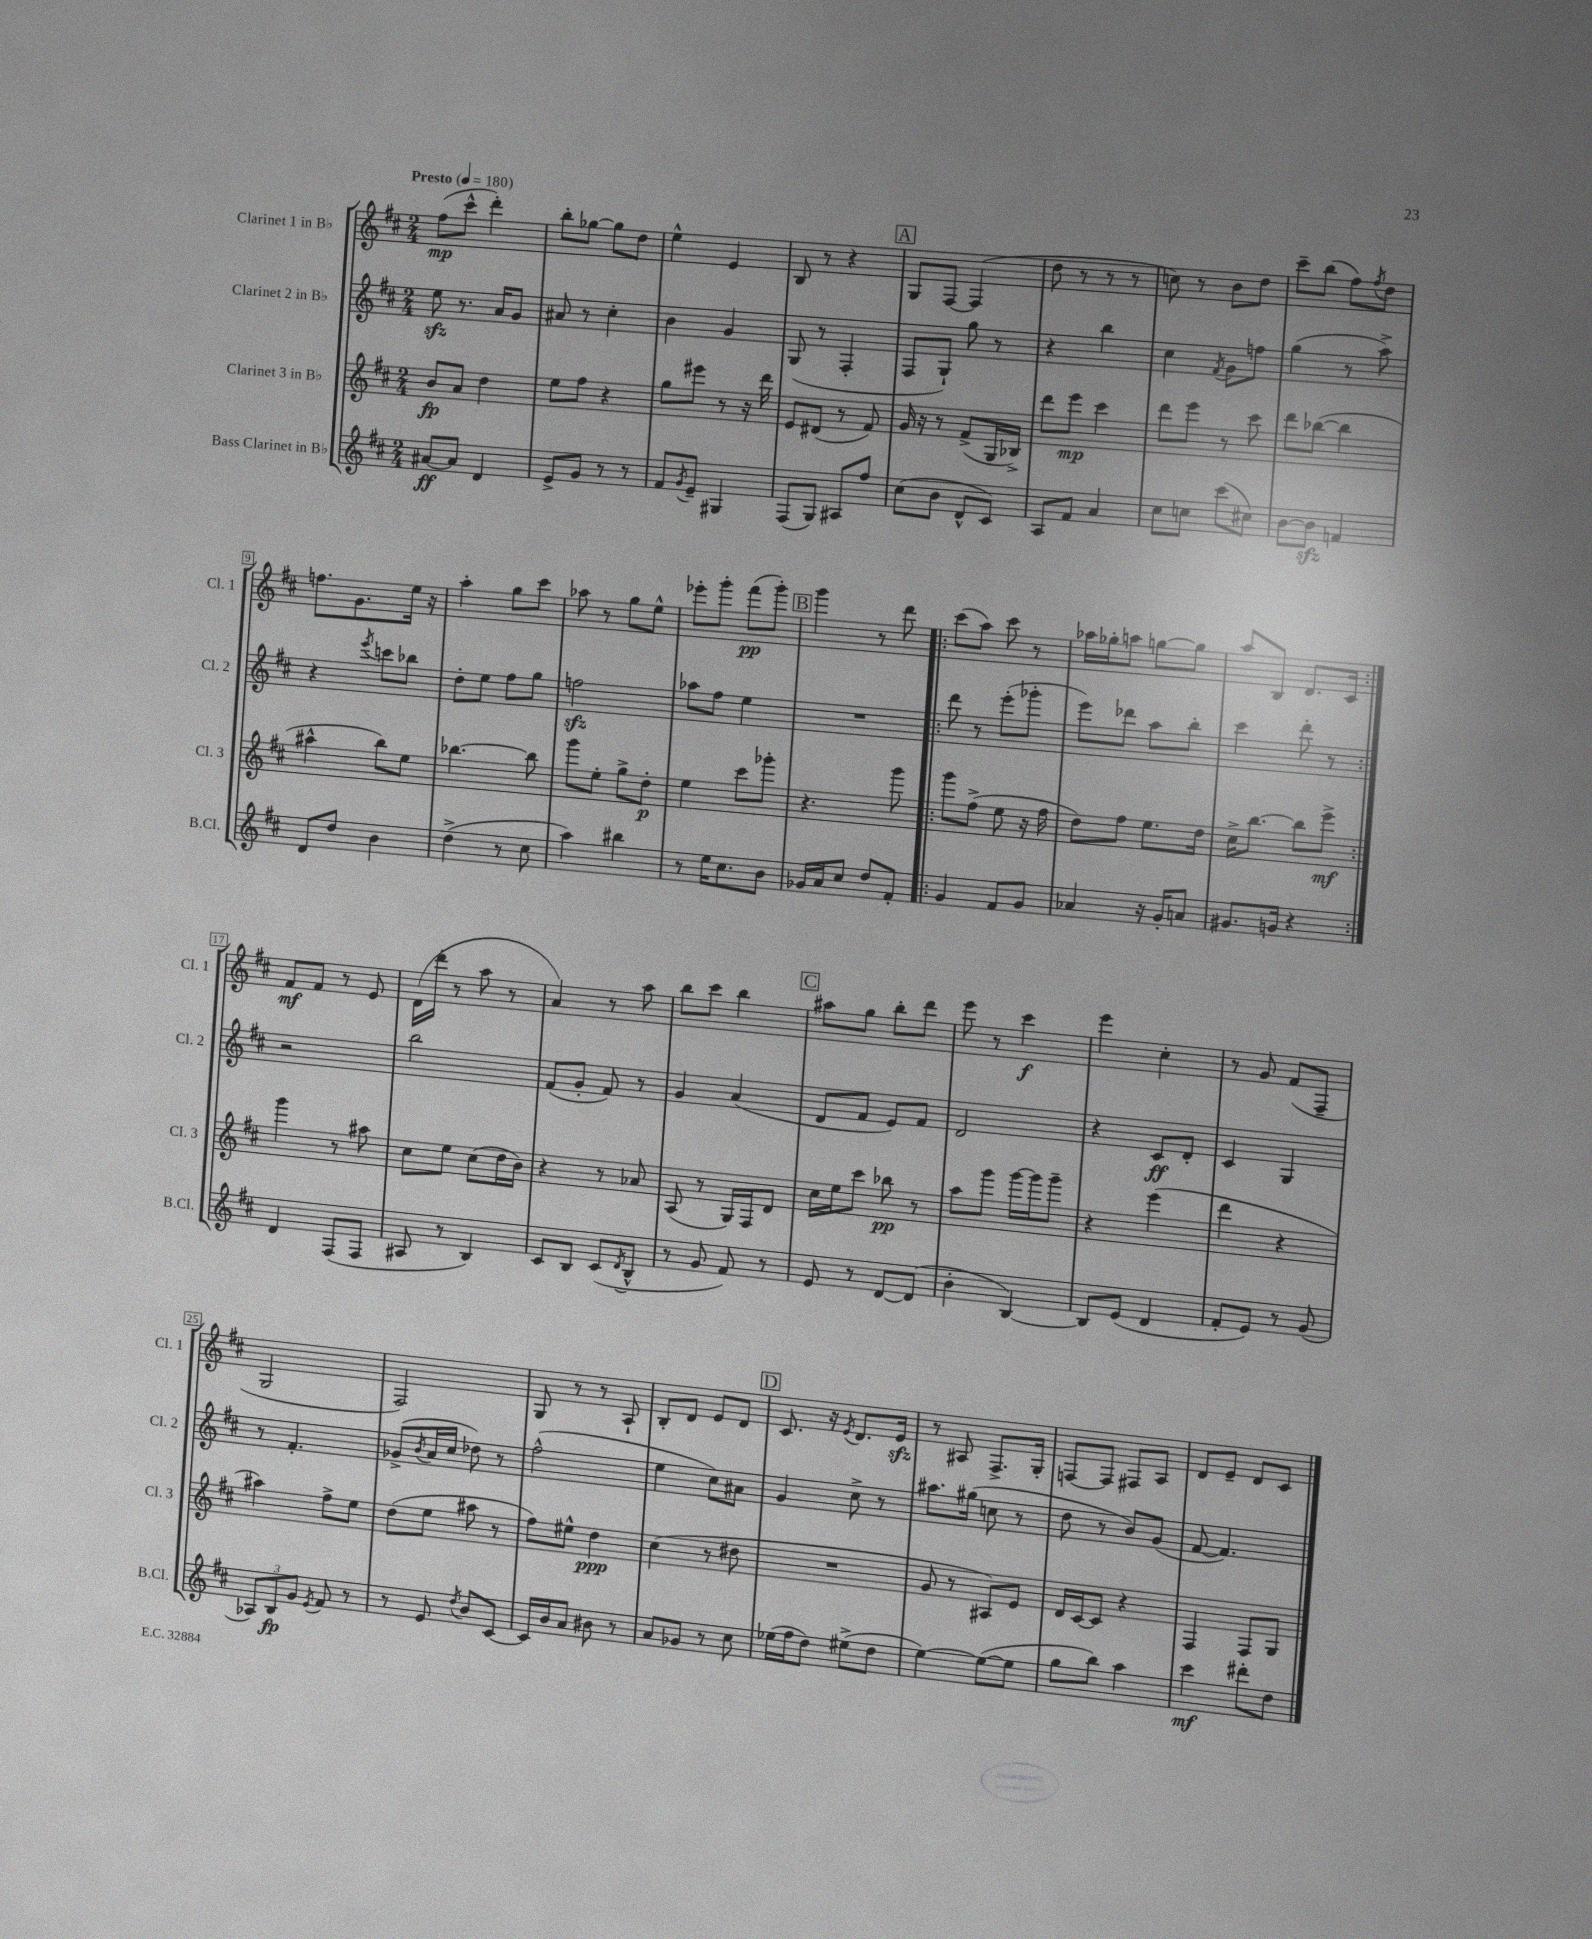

**kern	**kern	**kern	**kern
*staff4	*staff3	*staff2	*staff1
*clefG2	*clefG2	*clefG2	*clefG2
*k[f#c#]	*k[f#c#]	*k[f#c#]	*k[f#c#]
*M2/4	*M2/4	*M2/4	*M2/4
*MM180	*MM180	*MM180	*MM180
[8a#	8b	8ee	(8ff#
8a#]	8a	8.r	8ccc#^^
4d	4dd	.	4ddd')
.	.	16a	.
.	.	8g	.
=	=	=	=
8e^	8ee	8a#	8bb'
8g	8ff#	8r	[8gg-
8r	4r	4cc#'	8gg-]
8r	.	.	8dd
=	=	=	=
8f#	8gg	4b	4ee^^
8qg	.	.	.
8e~	8eee#	.	.
4G#	8r	4g	4e
.	16r	.	.
.	16ddd	.	.
=	=	=	=
(8F#	8e	(8G	8B
8G)	(8d#	8r	8r
8A#	8r	4F#'	4r
8ff#	8f#)	.	.
=	=	=	=
(8cc#	16g	8F#	8G
.	16r	.	.
8b	8r	8G`)	[8F#
8d^^	(8f#^	8gg	(4F#]
8c#)	16G	8r	.
.	16B-^)	.	.
=	=	=	=
8A	8ddd	4r	8dd
8f#	8eee	.	8r
4a	4ccc#	4bb	8r
.	.	.	8r
=	=	=	=
8cc#	8ddd	4cc#	8cc)
8cc	8eee	.	8r
.	.	8qf#	.
(8ccc#	8r	8g	8b
8cc#)	8ccc#	8ff	8dd
=	=	=	=
[8b	8ddd	(4gg	8ccc#~
8b]	([8bb-	.	(8bb
4f	4bb-]	8r	8ff#)
.	.	.	8qff#
.	.	8aa^)	8dd
=	=	=	=
8d	4aa#^^	4r	8.ff
8dd	.	.	.
.	.	.	8.g
.	.	8qeee	.
4b	8bb)	8ccc	.
.	8ee	8bb-	16ee
.	.	.	16r
=	=	=	=
(4dd^	[4.bb-	8dd'	4aa'
.	.	8ee	.
8r	.	8ff#	8gg
8cc#	8bb-]	8gg	8ccc#
=	=	=	=
4aa)	8ggg	2ff	8aa-
.	8ee'	.	8r
4bb#	8gg^	.	8gg
.	8dd'	.	8ee^^
=	=	=	=
8r	4ee	8aa-	8eee-'
16ee	.	8ff#	8ggg'
8.cc#	.	.	.
.	8ccc#	4ee	(8fff#
8b	8ggg-'	.	8ggg')
=	=	=	=
16g-	4.r	2r	4ggg
16a	.	.	.
8cc#	.	.	.
8dd	.	.	8r
8f#'	8ggg	.	8ddd
=!|:	=!|:	=!|:	=!|:
4g	8ggg	8ddd	(8ccc#
.	(8ff#^	8r	8aa)
8f#	8ee	(8eee'	8ccc#
8g	16r	8ggg-'	8r
.	16ff#	.	.
=	=	=	=
4a-	8dd)	8eee)	16aa-
.	.	.	16gg-'
.	8ff#	8ddd-	8aa
16r	8.ee	8aa	[8gg
16g'	.	.	.
8a	.	8bb'	8gg]
.	16dd	.	.
=	=	=	=
8.g#	16cc#^	4ccc#	8aa
.	[8.bb	.	.
.	.	.	8B
16g	.	.	.
4r	8bb]	8ddd'	8.d
.	8eee^	8r	.
.	.	.	16c#
=:|!	=:|!	=:|!	=:|!
4d	4ggg	2r	8f#
.	.	.	8f#
(8F#	8r	.	8r
8F#	8aa#	.	8e
=	=	=	=
8A#	8cc#	2bb	(16d
.	.	.	16ddd'
8r	8ee	.	8r
4B)	(8cc#	.	8aa
.	16dd	.	8r
.	16b)	.	.
=	=	=	=
8c#	4r	(8f#	4a)
8B	.	8g'	.
(8c#	8r	8f#)	8r
8qd	.	.	.
8B^^	8a-	8r	8aa
=	=	=	=
8r	(8A	4g	8bb
8g	8r	.	8ccc#
8f#)	16G)	(4a	4bb
.	16F#	.	.
8r	8d	.	.
=	=	=	=
8e	16cc#	8d	8aa#
.	16ee	.	.
8r	8ccc#	8f#	8gg
[8d	8bb-	8e)	8bb'
(8d]	8r	8f#	8ddd
=	=	=	=
4b'	8aa	2d	8eee
.	8ggg	.	8r
[4B)	[16ggg	.	4ccc#
.	16ggg]	.	.
.	8ggg~	.	.
=	=	=	=
8B]	4r	4r	4eee
(8e	.	.	.
4d	(4eee	8c#	4cc#'
.	.	8d'	.
=	=	=	=
8f#'	4ddd	4c#	8r
8e)	.	.	8g
8r	4r	4G	(8f#
(8g	.	.	8F#~
=	=	=	=
12A-)	4aa#)	8r	2G
12B	.	.	.
.	.	4.f#'	.
12g	.	.	.
8qe	.	.	.
8f#	8ff#^	.	.
8r	8ee	.	.
=	=	=	=
8r	(8dd	(8g-^	2F#)
.	.	8qb	.
8e	8ee	16a	.
.	.	16cc#	.
8qdd	.	.	.
8b	8aa#	8dd-)	.
[8c#	8r	8r	.
=	=	=	=
16c#]	8ff#)	(2ff#^^	8G
16b	.	.	.
8a	8ee#^^	.	8r
8b#	4dd	.	8r
8r	.	.	8A`
=	=	=	=
8a	(4cc#	4ee	8B'
8g-	.	.	8d
8r	8r	8cc#)	8e
8cc#	8dd#	8a#	8d
=	=	=	=
(16ee-	2r	4g	8.c#
16ff#	.	.	.
8dd)	.	.	.
.	.	.	16r
.	.	.	8qe
(8ee#^	.	8cc#^	8.d
8dd	.	8r	.
.	.	.	16e
=	=	=	=
[4ee)	8g	8.aa#	8r
.	8r	.	8A#
.	.	(16gg#	.
(8ee_	8A#)	8cc	8.F#^
8ee]	8e	8r	.
.	.	.	16G'
=	=	=	=
8gg	16d	8dd	[8F
.	[16c#	.	.
8bb)	8c#]	8r	8F]
4aa	4r	8b)	8F#
.	.	(8g	8A
=	=	=	=
4ccc#	4F#	[8f#	8d
.	.	4.f#])	8e~
8ddd#'	8F#	.	8d
8dd	8G	.	8c#
==	==	==	==
*-	*-	*-	*-
